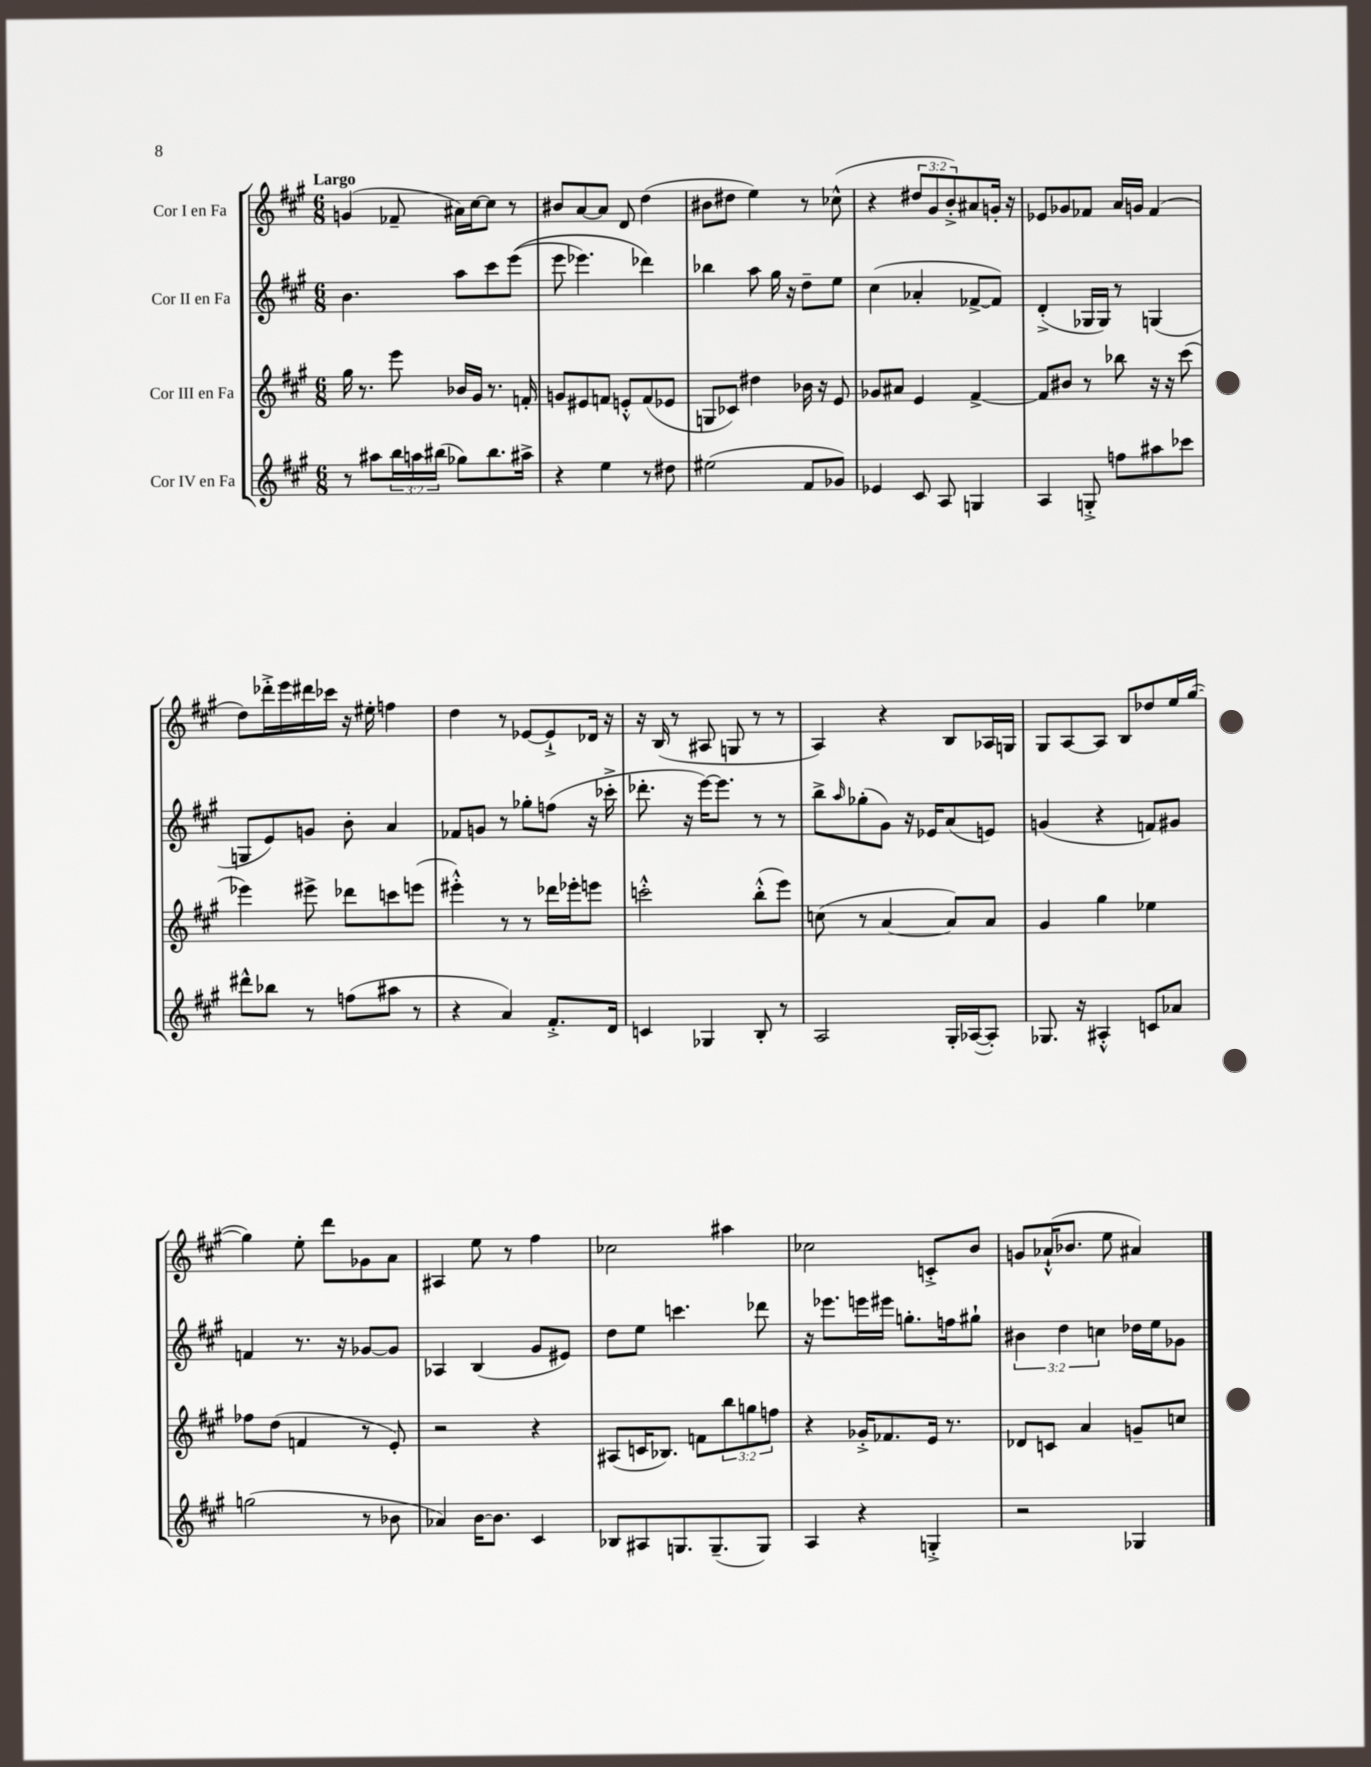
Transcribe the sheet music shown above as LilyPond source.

<<
\new StaffGroup <<
\new Staff = "s0" \with { instrumentName = "Cor I en Fa" } {
    \clef treble \key a \major \numericTimeSignature \time 6/8 \override Staff.TupletNumber.text = #tuplet-number::calc-fraction-text \tempo "Largo"
    g'4( fes'8-- ais'16) cis''16~ cis''8 r8 |
    bis'8 a'8~ a'8 d'8 d''4( |
    bis'8 dis''8 e''4) r8 ces''8-^( |
    r4 \tuplet 3/2 { dis''8 gis'8 b'8-.->) } ais'8 g'16-. r16 |
    ees'8 ges'8 fes'8 a'16 g'16 fes'4( |
    d''8) des'''16-.-> e'''16 dis'''16 ces'''16 r16 eis''16-. f''4 |
    d''4 r8 ees'8~ ees'8-!-> des'16 r16 |
    r16 b16( r8 ais8 g8 r8 r8 |
    a4) r4 b8 aes16 g16 |
    gis8 a8~ a8 b8 des''8 e''16 gis''16~( |
    gis''4) e''8-. d'''8 ges'8 a'8 |
    ais4 e''8 r8 fis''4 |
    ces''2 ais''4 |
    ces''2 c'8-.-> b'8 |
    g'8 aes'16-!-^( bes'8. e''8 ais'4) \bar "|." |
}
\new Staff = "s1" \with { instrumentName = "Cor II en Fa" } {
    \clef treble \key a \major \numericTimeSignature \time 6/8 \override Staff.TupletNumber.text = #tuplet-number::calc-fraction-text
    b'4. a''8 cis'''8 e'''8(\( |
    e'''8 ees'''4.) des'''4\) |
    bes''4 a''8 gis''16 r16 d''8-- e''8 |
    cis''4( aes'4-. fes'8~-> fes'8) |
    d'4-.->( ges16 ges16) r8 g4( |
    g8 e'8) g'8 b'8-. a'4 |
    fes'8 g'8 r8 ges''8-. f''8( r16 ces'''16-.-> |
    des'''8.-. r16 e'''16~) e'''8. r8 r8 |
    b''8-> \grace { a''16 } ges''8-.( gis'8) r16 ees'16 a'8( e'8) |
    g'4( r4 f'8) gis'8 |
    f'4 r8. r16 ges'8~ ges'8 |
    aes4 b4( gis'8 eis'8) |
    d''8 e''8 c'''4. des'''8 |
    r16 ees'''8. e'''16 eis'''16 g''8.-. f''16 gis''8-! |
    \tuplet 3/2 { bis'4 d''4 c''4 } des''16 e''16 ges'8 \bar "|." |
}
\new Staff = "s2" \with { instrumentName = "Cor III en Fa" } {
    \clef treble \key a \major \numericTimeSignature \time 6/8 \override Staff.TupletNumber.text = #tuplet-number::calc-fraction-text
    gis''16 r8. e'''8 bes'16 gis'16 r8. f'16-. |
    g'8 eis'8 f'8 e'8-.-^ f'8( ees'8 |
    g8 ces'8) dis''4 bes'16 r16 e'8 |
    ges'8 ais'8 e'4 fis'4~-> |
    fis'8 bis'8 r8 bes''8 r16 r16 cis'''8( |
    ees'''4) eis'''8-> des'''8 c'''8 e'''8( |
    eis'''4-.-^) r8 r8 des'''16 ees'''16-. e'''8 |
    c'''2-.-^ b''8-.-^( e'''8) |
    c''8( r8 a'4~ a'8) a'8 |
    gis'4 gis''4 ees''4 |
    fes''8 d''8( f'4 r8 e'8-.) |
    r2 r4 |
    ais8( c'16 bes8.) f'8 \tuplet 3/2 { b''8 g''8 f''8 } |
    r4 ges'16-.-> fes'8. e'16 r8. |
    des'8 c'8 a'4 g'8-- c''8 \bar "|." |
}
\new Staff = "s3" \with { instrumentName = "Cor IV en Fa" } {
    \clef treble \key a \major \numericTimeSignature \time 6/8 \override Staff.TupletNumber.text = #tuplet-number::calc-fraction-text
    r8 ais''8 \tuplet 3/2 { b''16 a''16 bis''16( } ges''8) bis''8. ais''16-> |
    r4 e''4 r8 dis''8 |
    eis''2( fis'8 ges'8) |
    ees'4 cis'8 a8 g4 |
    a4 g8-.-> f''8 ais''8 ces'''8 |
    dis'''8-^ bes''8 r8 f''8( ais''8 r8 |
    r4 a'4) fis'8.-.-> d'16 |
    c'4 ges4 b8-. r8 |
    a2 gis16-. aes16~( aes8-.) |
    ges8. r16 ais4-.-^ c'8 aes'8 |
    g''2( r8 bes'8 |
    aes'4) b'16~ b'8. cis'4 |
    bes8 ais8 g8. g8.--( g8) |
    a4 r4 g4-.-> |
    r2 ges4 \bar "|." |
}
>>
>>
\layout { \context { \Score \remove "Bar_number_engraver" } }
